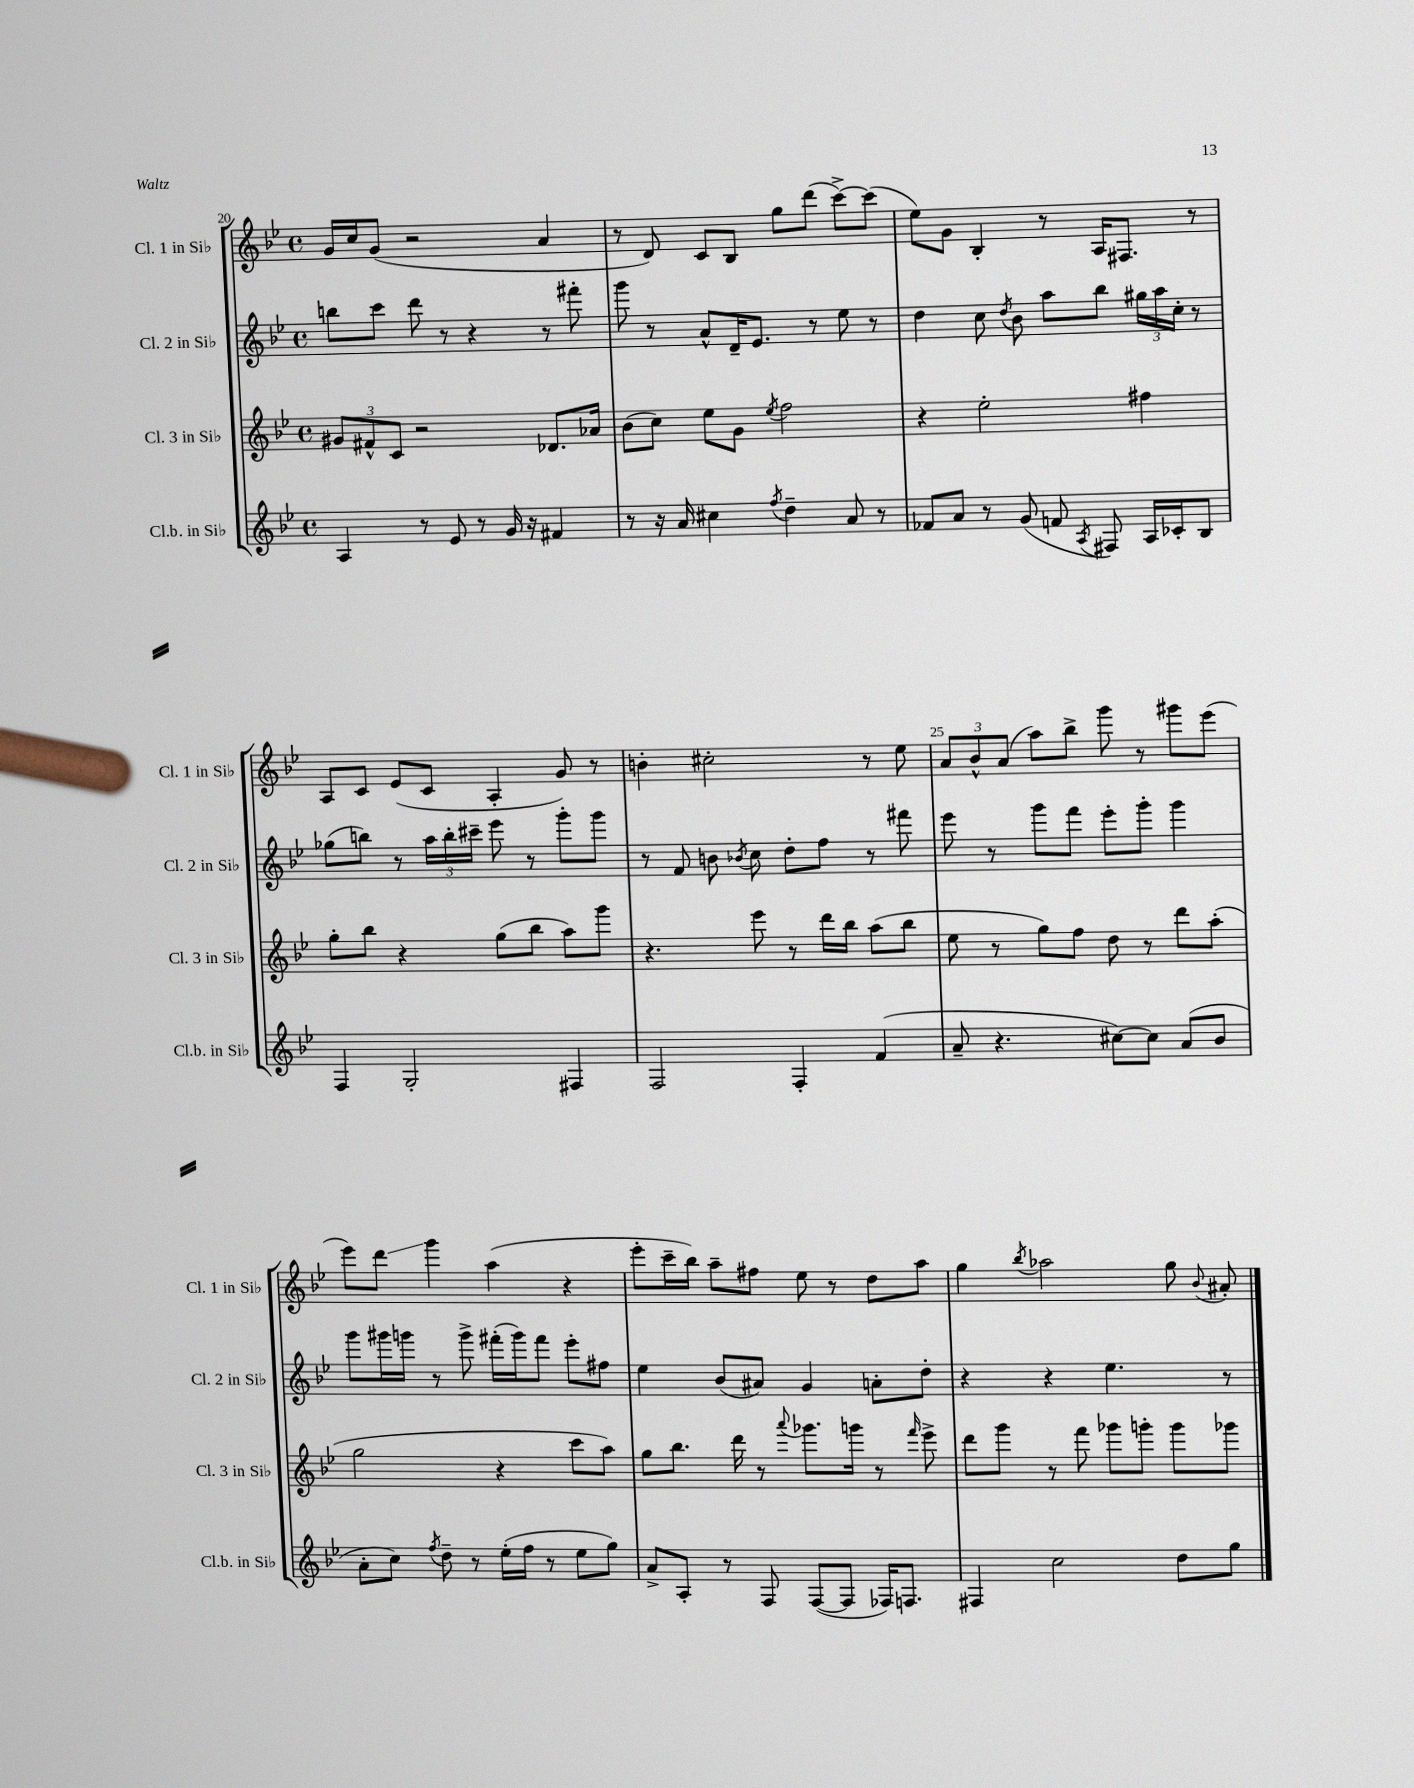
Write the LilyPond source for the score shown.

<<
\new StaffGroup <<
\new Staff = "s0" \with { instrumentName = "Cl. 1 in Sib" shortInstrumentName = "Cl. 1 in Sib" } {
    \clef treble \key bes \major \defaultTimeSignature \time 4/4
    \autoBeamOff g'16[ c''16 g'8]( r2 a'4 |
    r8 d'8) c'8[ bes8] g''8[ d'''8]( c'''8[~->) c'''8]( |
    ees''8[) g'8] bes4-. r8 a16[ fis8.] r8 |
    a8[ c'8] ees'8[( c'8] a4-. g'8) r8 |
    b'4-. cis''2-. r8 ees''8 |
    \tuplet 3/2 { a'8[ bes'8-^ a'8]( } a''8[) bes''8]-> g'''8 r8 gis'''8[ ees'''8]( |
    ees'''8[) d'''8]\glissando g'''4 a''4( r4 |
    ees'''8[-. c'''16-- bes''16]) a''8[-- fis''8] ees''8 r8 d''8[ a''8] |
    g''4 \acciaccatura { bes''8 } aes''2 g''8 \appoggiatura { bes'8 } ais'8-. \bar "|." |
}
\new Staff = "s1" \with { instrumentName = "Cl. 2 in Sib" shortInstrumentName = "Cl. 2 in Sib" } {
    \clef treble \key bes \major \defaultTimeSignature \time 4/4
    \autoBeamOff b''8[ c'''8] d'''8 r8 r4 r8 fis'''8-. |
    g'''8 r8 a'8[-^ d'16-- ees'8.] r8 ees''8 r8 |
    d''4 c''8 \acciaccatura { d''8 } bes'8 a''8[ bes''8] \tuplet 3/2 { gis''16[ a''16 c''16]-. } r8 |
    ges''8[( b''8]) r8 \tuplet 3/2 { a''16[ b''16-. cis'''16]-- } ees'''8 r8 g'''8[-. g'''8] |
    r8 f'8 b'8 \acciaccatura { bes'8 } c''8 d''8[-. f''8] r8 fis'''8 |
    ees'''8 r8 g'''8[ f'''8] ees'''8[-. g'''8]-. g'''4 |
    g'''8[ gis'''16 g'''16] r8 g'''8-> fis'''16[-.( g'''16) fis'''8] ees'''8[-. fis''8] |
    ees''4 bes'8[( ais'8]) g'4 a'8[-. d''8]-. |
    r4 r4 ees''4. r8 \bar "|." |
}
\new Staff = "s2" \with { instrumentName = "Cl. 3 in Sib" shortInstrumentName = "Cl. 3 in Sib" } {
    \clef treble \key bes \major \defaultTimeSignature \time 4/4
    \autoBeamOff \tuplet 3/2 { gis'8[ fis'8-^ c'8] } r2 des'8.[ aes'16] |
    bes'8[( c''8]) ees''8[ g'8] \acciaccatura { ees''8 } f''2 |
    r4 ees''2-. fis''4 |
    g''8[-. bes''8] r4 g''8[( bes''8] a''8[) g'''8] |
    r4. ees'''8 r8 d'''16[ bes''16] a''8[( bes''8] |
    ees''8 r8 g''8[) f''8] d''8 r8 d'''8[ a''8]-.( |
    g''2 r4 c'''8[ a''8]) |
    g''8[ bes''8.] d'''16 r8 \appoggiatura { a'''8 } ges'''8.[ g'''16] r8 \grace { f'''16 } ees'''8-> |
    d'''8[ g'''8] r8 f'''8 ges'''8[ g'''8]-. g'''8[ ges'''8] \bar "|." |
}
\new Staff = "s3" \with { instrumentName = "Cl.b. in Sib" shortInstrumentName = "Cl.b. in Sib" } {
    \clef treble \key bes \major \defaultTimeSignature \time 4/4
    \autoBeamOff a4 r8 ees'8 r8 g'16 r16 fis'4 |
    r8 r16 a'16 cis''4 \acciaccatura { f''8 } d''4-- a'8 r8 |
    fes'8[ a'8] r8 g'8( f'8 \acciaccatura { a8 } fis8) a16[ ces'16-. bes8] |
    f4 g2-. fis4 |
    f2 f4-. f'4( |
    a'8-- r4. cis''8[~) cis''8] a'8[( bes'8] |
    a'8[-. c''8]) \acciaccatura { f''8 } d''8-- r8 ees''16[-.( f''16] r8 ees''8[ g''8]) |
    a'8[-> a8]-. r8 f8 f8[~( f8] fes16[) f8.] |
    fis4 c''2 d''8[ g''8] \bar "|." |
}
>>
>>
\layout { \context { \Score currentBarNumber = #20 \override BarNumber.break-visibility = ##(#f #t #t) barNumberVisibility = #(every-nth-bar-number-visible 5) } }
